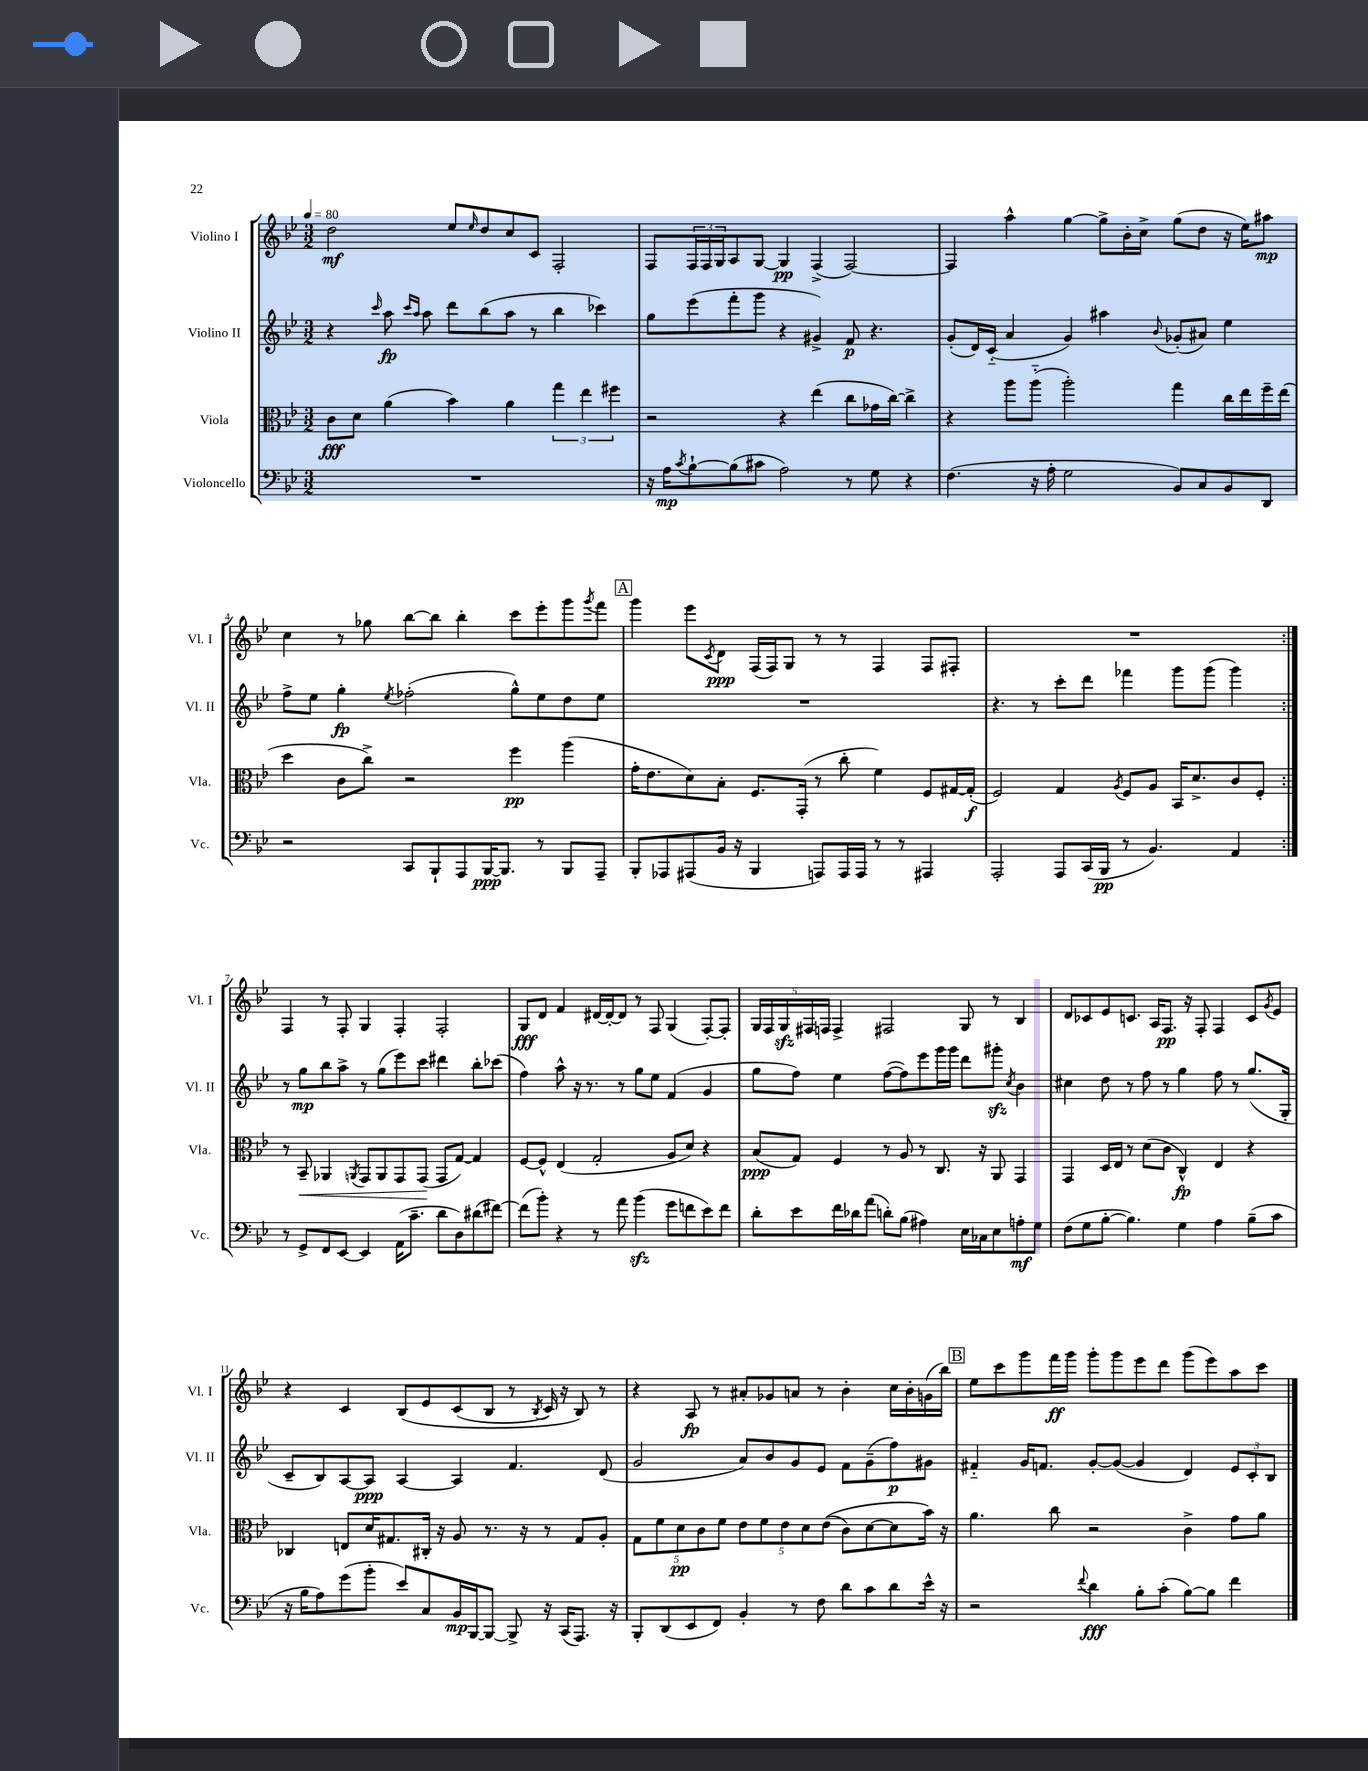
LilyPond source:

<<
\new StaffGroup <<
\new Staff = "s0" \with { instrumentName = "Violino I" shortInstrumentName = "Vl. I" } {
    \clef treble \key bes \major \numericTimeSignature \time 3/2 \tempo 4 = 80
    \repeat volta 2 { d''2\mf ees''8 \grace { ees''16 } d''8 c''8 c'8 f2-. |
    f8 \tuplet 3/2 { f16 f16 g16 } a8 g8~ g4\pp f4->( f2~) |
    f4 a''4-^ g''4~ g''8-> bes'16-. c''16-> g''8( d''8 r16 ees''16) ais''8\mp |
    c''4 r8 ges''8 bes''8~ bes''8 bes''4-. c'''8 ees'''8-. g'''8 \acciaccatura { g'''8 } f'''8 |
    \mark \markup { \box "A" } g'''4 ees'''8 \acciaccatura { c'8 } d'8\ppp f16( f16) g8 r8 r8 f4 f8 fis8-. |
    R1. | }
    f4 r8 f8-. g4 f4-. f2-. |
    g8\fff d'8 f'4 dis'16~ dis'16~-. dis'8 r8 f8 g4( f8~-.) f8-. |
    \tuplet 5/4 { g16 f16 g16\sfz fis16 f16 } f4-> fis2 g8 r8 bes4 |
    d'8 ces'8 ees'8 c'8. a16 f8.\pp r16 f8-. f4 c'8 \acciaccatura { g'8 } ees'8 |
    r4 c'4 bes8\( ees'8 c'8( bes8 r8 \acciaccatura { bes8 } c'16) r16 bes8\) r8 |
    r4 a8\fp r8 ais'8-. ges'8 a'8 r8 bes'4-. c''16 bes'16-. g'16( bes''16) |
    \mark \markup { \box "B" } ees''8 c'''8 g'''8 f'''16\ff g'''16 g'''8-. g'''8 ees'''8 d'''8 g'''8( ees'''8) a''8 c'''8 \bar "|." |
}
\new Staff = "s1" \with { instrumentName = "Violino II" shortInstrumentName = "Vl. II" } {
    \clef treble \key bes \major \numericTimeSignature \time 3/2
    \repeat volta 2 { r4 \grace { c'''16 } a''8\fp \grace { c'''16 a''16 } a''8 d'''8 bes''8( a''8 r8 bes''4 ces'''4) |
    g''8 ees'''8( f'''8-. g'''8 r4 gis'4->) f'8\p r4. |
    g'8-.( d'16) c'16-_( a'4 g'4) ais''4 \appoggiatura { bes'8 } ges'8-.( ais'8) ees''4 |
    f''8-> ees''8 g''4-.\fp \acciaccatura { ees''8 } fes''2-.( g''8-^) ees''8 d''8 ees''8 |
    \mark \markup { \box "A" } R1. |
    r4. r8 c'''8-. d'''8 fes'''4 g'''8 g'''8( g'''4) | }
    r8 g''8\mp bes''8 a''8-> r8 g''8( ees'''8) c'''8 dis'''4 bes''8-. ces'''8( |
    f''4) a''8-^ r16 r8. r8 g''8 ees''8 f'4( g'4 |
    g''8 f''8) ees''4 f''8~( f''8) ees'''8 g'''16 g'''16 d'''8 gis'''8-.\sfz \acciaccatura { c''8 } bes'4 |
    cis''4 d''8 r8 f''8 r8 g''4 f''8 r8 g''8.( g16-. |
    c'8-- bes8) a8~ a8\ppp a4~ a4 f'4. d'8( |
    g'2 a'8) bes'8 g'8 ees'8 f'8 g'8--( f''8\p) gis'8 |
    \mark \markup { \box "B" } fis'4-_ g'16 f'8. g'8~-. g'8~( g'4 d'4) \tuplet 3/2 { ees'8 c'8-. bes8 } \bar "|." |
}
\new Staff = "s2" \with { instrumentName = "Viola" shortInstrumentName = "Vla." } {
    \clef alto \key bes \major \numericTimeSignature \time 3/2
    \repeat volta 2 { c'8\fff d'8 a'4( bes'4) a'4 \tuplet 3/2 { g''4 ees''4 fis''4 } |
    r2 r4 ees''4( c''8 ges'16 c''16~) c''4-> |
    r4 a''8 a''8-_( a''2-.) g''4 c''16 ees''16 f''16-- ees''16( |
    d''4 c'8 c''8->) r2 f''4\pp a''4( |
    \mark \markup { \box "A" } g'16-. ees'8. d'8) bes8-. f8. g,16-.( r8 c''8-. f'4) f8 gis16~ gis16-.\f( |
    f2) g4 \acciaccatura { a8 } f8 a8 bes,16 d'8.-> c'8 f8-. | }
    r8 bes,8--\< aes,4 \acciaccatura { a,8 } g,8 a,8 g,8 g,8\!( g,8 g8~) g4 |
    f8~ f8-^ ees4( g2-. a8 d'8) r4 |
    bes8\ppp( g8) f4 r8 a8 r8 c8. r16 a,8 g,4 |
    g,4 d16 ees16 r8 d'8( c'8 c4-^\fp) ees4 r4 |
    ces4 e8 d'16 gis8. cis16-. r16 a8 r8. r16 r8 gis8 a8-. |
    \tuplet 5/4 { g8 f'8 d'8\pp c'8 f'8 } \tuplet 5/4 { ees'8 f'8 ees'8 d'8 ees'8(\( } c'8) d'8~ d'8 bes'16\) r16 |
    \mark \markup { \box "B" } a'4. c''8 r2 c'4-> g'8 a'8 \bar "|." |
}
\new Staff = "s3" \with { instrumentName = "Violoncello" shortInstrumentName = "Vc." } {
    \clef bass \key bes \major \numericTimeSignature \time 3/2
    \repeat volta 2 { R1. |
    r16 a16\mp \acciaccatura { c'8 } bes8~-! bes8( cis'8 a2) r8 g8 r4 |
    f4.( r16 a16-. g2 bes,8) c8 bes,8 d,8 |
    r2 c,8 bes,,8-! a,,8 bes,,16~\ppp bes,,8. r8 bes,,8 a,,8-- |
    \mark \markup { \box "A" } bes,,8-. aes,,8 ais,,8( bes,16 r16 bes,,4 a,,8) a,,16 a,,16 r8 r8 ais,,4 |
    a,,2-. a,,8 c,16( bes,,16\pp r8 bes,4.) a,4 | }
    r8 g,8-> f,8 ees,8~ ees,4 a,16( c'8.-- d'8 d8) dis'8( fis'8~) |
    fis'8( bes'8-.) r4 r8 a'8 bes'4\sfz( g'8 f'8 ees'8) f'8 |
    d'8-. ees'8 f'16 des'16 a'8( d'8-.) bes8( ais4) ees16 ces16 ees8 a8-.\mf g8 |
    f8( g8 bes8~-. bes4.) g4 a4 bes8--( c'8 |
    r16 bes16 a8) g'8( bes'8-. ees'8) c8 bes,16\mp bes,,16~ bes,,8~ bes,,8-> r16 c,16( a,,8.) r16 |
    bes,,8-. d,8( ees,8 f,8) bes,4-. r8 f8 d'8 c'8 d'8 ees'16-^ r16 |
    \mark \markup { \box "B" } r2 \appoggiatura { f'8 } d'4\fff bes8-. c'8-.( bes8~) bes8 f'4 \bar "|." |
}
>>
>>
